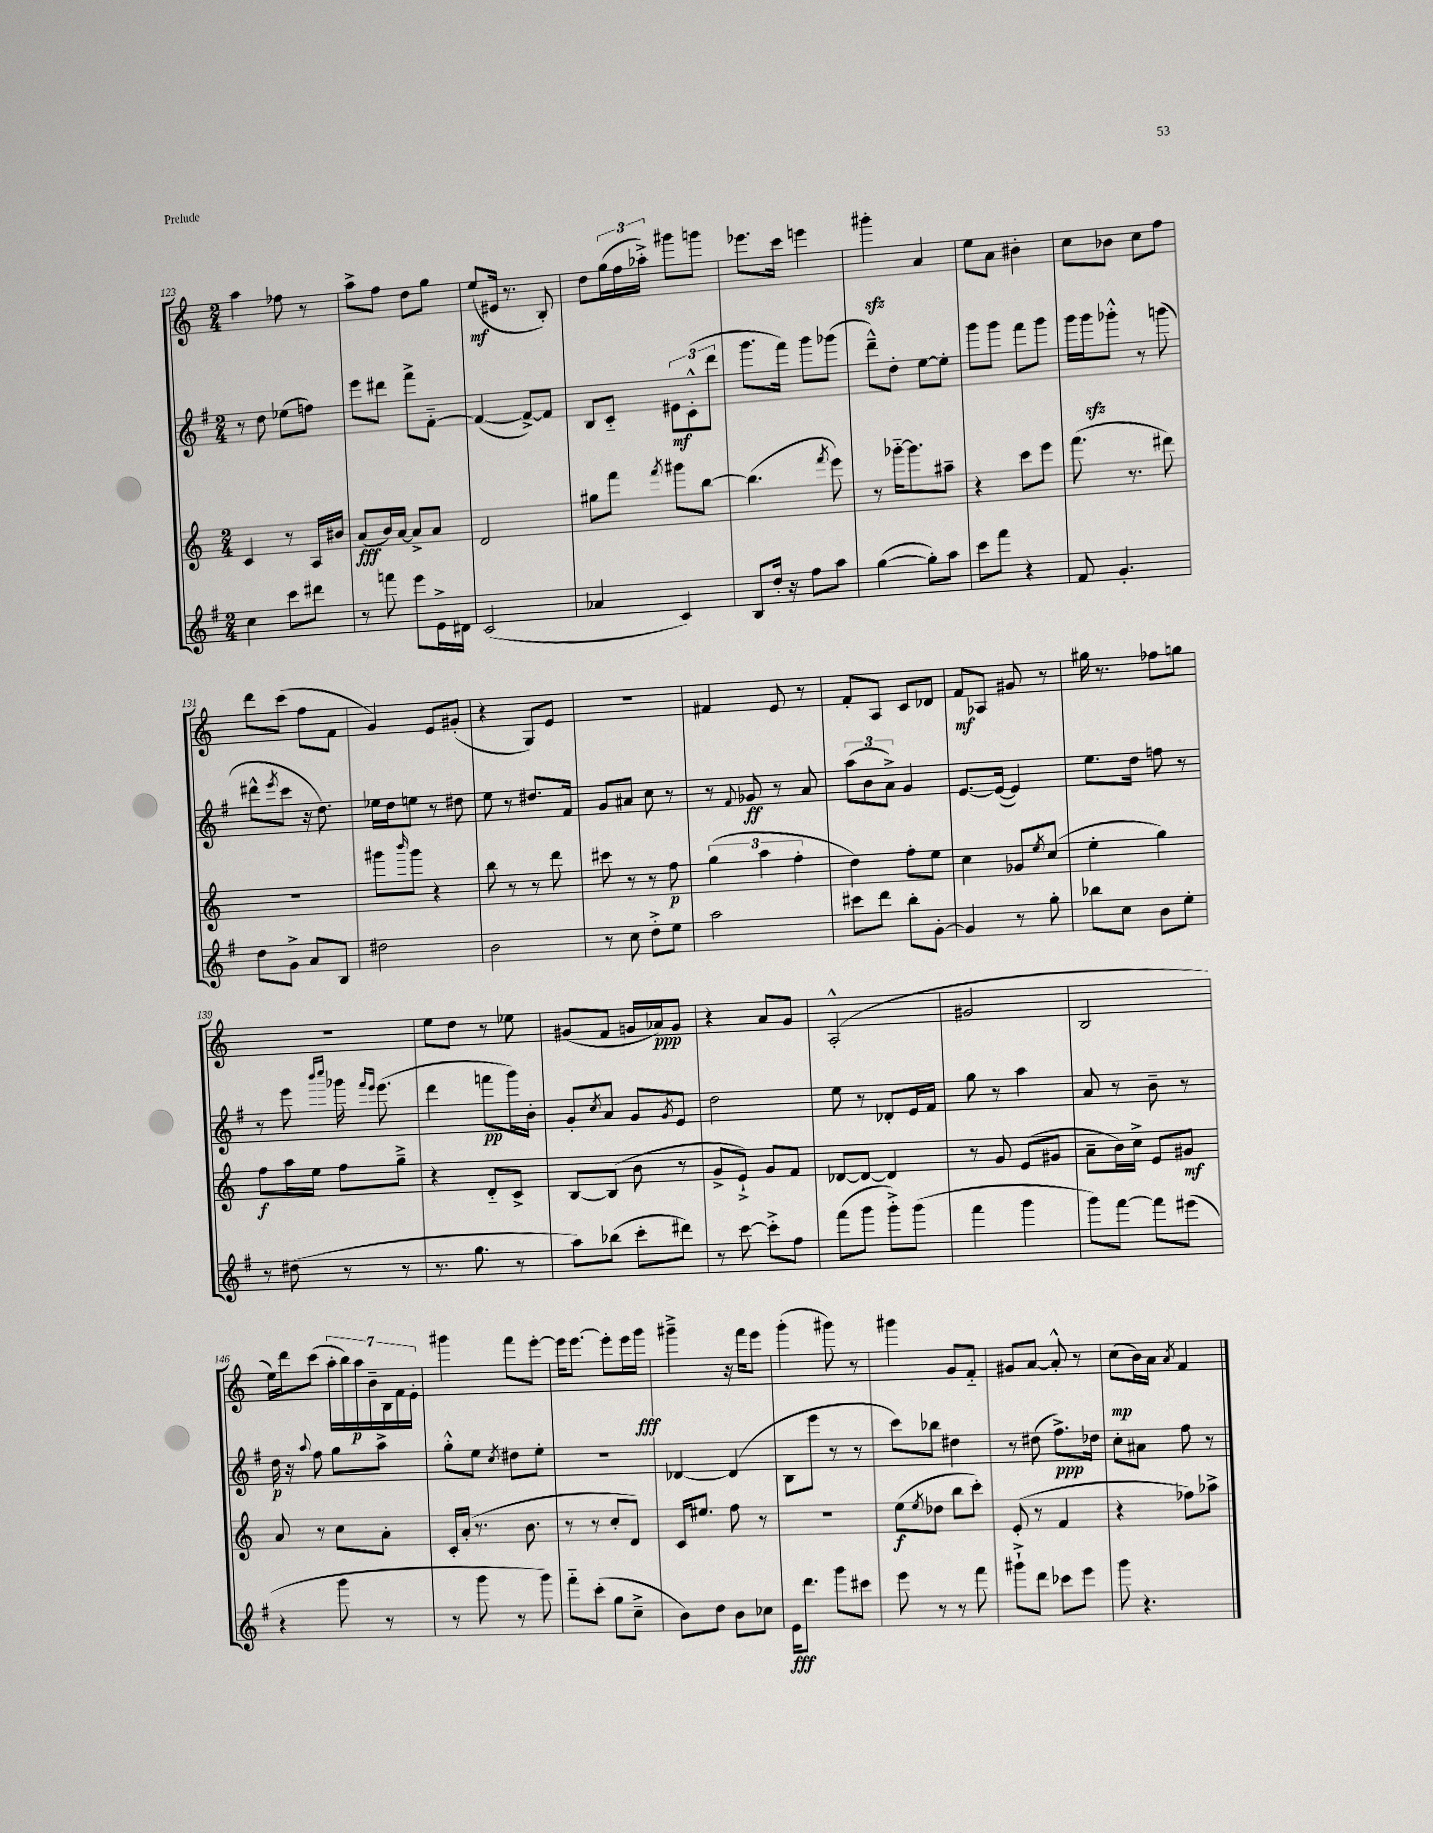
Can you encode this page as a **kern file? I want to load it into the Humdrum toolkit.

**kern	**kern	**kern	**kern
*staff4	*staff3	*staff2	*staff1
*clefG2	*clefG2	*clefG2	*clefG2
*k[f#]	*k[]	*k[f#]	*k[]
*M2/4	*M2/4	*M2/4	*M2/4
4cc\	4c/	8r	4aa\
.	.	8dd\	.
8ccc\L	8r	(8ee-\L	8ff-\
8ddd#\J	16A/LL	8ff\J)	8r
.	16b#/JJ	.	.
=	=	=	=
8r	(8a/L	8eee\L	8aa^\L
8fff\	16b/L)	8ddd#\J	8ff\J
.	[16a/JJ	.	.
8eee\L	8a^/]L	8fff#^\L	8dd\L
16e^\L	8a/J	[8f#'~\J	8gg\J
16d#\JJ	.	.	.
=	=	=	=
(2c/	2d/	(4f#/_	(8ee/L
.	.	.	16e#/Jk
.	.	.	8.r
.	.	8f#^/_L)	.
.	.	8f#/]J	8B'/)
=	=	=	=
4a-/	8gg#\L	8B/L	8dd\L
.	8fff\J	8c'~/J	(24gg\L
.	.	.	24ff\
.	.	.	24aa-'^\JJ)
.	8qfff/	.	.
4c/)	8ggg#\L	12e#\L	8ggg#\L
.	.	(12c'^^\	.
.	[8bb\J	.	8ggg\J
.	.	12ddd\J	.
=	=	=	=
8B/L	(4.bb\]	8.ggg\L	8.eee-\L
16dd'/Jk	.	.	.
16r	.	16fff#\Jk)	16ccc\Jk
8ff#\L	.	8ggg\L	4eee\
.	8qfff/	.	.
8aa\J	8eee\)	(8ggg-\J	.
=	=	=	=
([4gg\	8r	8ddd~^^\L)	4ggg#'\
.	[16ggg-'~\LK	8dd'\J	.
.	8.ggg-\]	.	.
8gg'\]L)	.	[8ee\L	4a/
8aa\J	8aa#~\J	8ee'\]J	.
=	=	=	=
8ccc\L	4r	8ggg\L	8ee\L
8fff#\J	.	8ggg\J	8a\J
4r	8ccc\L	8fff#\L	4b#'\
.	8eee\J	8ggg\J	.
=	=	=	=
8f#/	(8.fff\	16ggg\LL	8cc\L
.	.	16ggg\J	.
4.g'/	.	8ggg-'^^\J	8b-\J
.	8.r	.	.
.	.	8r	8cc\L
.	8ddd#\)	(8ggg\	8ff\J
=	=	=	=
8dd\L	2r	8ddd#^^\L	8ddd\L
.	.	8qeee/	.
8g^\J	.	8ccc\J	(8ccc\J
8a/L	.	16r	8ff\L
.	.	8.dd\)	.
8B/J	.	.	8f\J
=	=	=	=
2dd#\	8ggg#\L	16ee-\LL	4g/)
.	.	16dd\J	.
.	16qqbbb/	.	.
.	8ggg#\J	8ee\J	.
.	4r	8r	8e/L
.	.	8dd#\	(8g#'/J
=	=	=	=
2b\	8bb\	8ee\	4r
.	8r	8r	.
.	8r	8.dd#/L	8G/L)
.	8ddd\	.	8e/J
.	.	16f#/Jk	.
=	=	=	=
8r	8ccc#\	8g/L	2r
8cc\	8r	8a#/J	.
8dd'^\L	8r	8cc\	.
8ee\J	8ff\	8r	.
=	=	=	=
2aa\	(6gg\	8r	4f#/
.	.	8qqf#/	.
.	.	8g-/	.
.	6aa\	.	.
.	.	8r	8e/
.	6ff'\	.	.
.	.	8a/	8r
=	=	=	=
8ccc#\L	4dd\)	(12aa\L	8f'/L
.	.	12b\	.
8ddd\J	.	.	8A/J
.	.	12a^\J)	.
8bb'\L	8ff'\L	4g/	8c/L
[8g'\J	8ee\J	.	8d-/J
=	=	=	=
4g/]	4cc\	[8.e/L	8f/L
.	.	.	8A-/J
.	.	(16e/_Jk	.
8r	8g-/L	4e/])	8g#/
.	8qee/	.	.
8gg'\	(8cc/J	.	8r
=	=	=	=
8bb-\L	4ee'\	8.ee\L	16gg#\
.	.	.	8.r
8cc\J	.	.	.
.	.	16dd\Jk	.
8b\L	4gg\)	8ff\	8ff-\L
8ee'\J	.	8r	8gg\J
=	=	=	=
8r	8ff\L	8r	2r
(8dd#\	16aa\L	8eee\	.
.	16ee\JJ	.	.
.	.	16qqbbb/LL	.
.	.	16qqcccc/JJ	.
8r	8ff\L	16ggg-\	.
.	.	16qqfff#/LL	.
.	.	16qqeee/JJ	.
.	.	(8.eee\	.
8r	8gg~^\J	.	.
=	=	=	=
8.r	4r	4ddd\	8ee\L
.	.	.	8dd\J
8.gg\	.	.	.
.	8d'~/L	8fff\L	8r
8r	8c^/J	16ggg\L)	8ee-\
.	.	16b'\JJ	.
=	=	=	=
8aa\L)	[8B/L	8g'/L	(8g#/L
.	.	8qcc/	.
(8bb-\J	(8B/]J	8a/J	8f/J
8ccc'\L	8b\	8g/L	16g/LL
.	.	.	16a-/J)
.	.	8qg/	.
8ddd#\J)	8r	8e/J	8g/J
=	=	=	=
8r	8g^/L	2dd\	4r
[8ccc\	8e`^/J)	.	.
8ccc'^\]L	8g/L	.	8a/L
8ff#\J	8f/J	.	8g/J
=	=	=	=
(8fff#\L	[8d-/L	8ee\	(2A'^^/
8ggg\J	8d-/_J	8r	.
8ggg'^\L)	4d-/]	8d-'/L	.
(8ggg\J	.	16e/L	.
.	.	16f#/JJ	.
=	=	=	=
4fff#\	8r	8gg\	2g#/
.	8g/	8r	.
4ggg\	(8e/L	4aa\	.
.	8g#/J	.	.
=	=	=	=
8ggg\L)	8a~\L	8a/	2B/
[8fff#\J	16b\L)	8r	.
.	16cc^\JJ	.	.
8fff#\]L	8e/L	8b~\	.
(8eee#\J	8g#/J	8r	.
=	=	=	=
4r	8a/	16dd\	16ee\LL)
.	.	16r	16ddd\J
.	.	8qqaa/	.
.	8r	8ff#\	(8ccc\J
8ggg\	8cc\L	8gg\L	28aa'\LL
.	.	.	28bb\)
.	.	.	28aa\
.	.	.	28b~\
8r	8a'\J	8aa^\J	.
.	.	.	28B\
.	.	.	28f\
.	.	.	28e'\JJ
=	=	=	=
8r	16c'/LL	8gg'^^\L	4ggg#\
.	(16a'/JJ	.	.
8ggg\	8.r	8ee\J	.
.	.	8qcc/	.
8r	.	8dd#\L	8fff\L
.	8.b\	.	.
8ggg\)	.	8ee'\J	[8eee'\J
=	=	=	=
8fff#'~\L	8r	2r	16eee\]LK
.	.	.	[8.eee\J
(8ccc'\J	8r	.	.
8gg\L	8cc'/L	.	8eee'\]L
8cc~^\J	8d/J)	.	16eee\L
.	.	.	16ggg\JJ
=	=	=	=
8b\L)	16c/LK	[4d-/	4ggg#~^\
.	8.ee#/J	.	.
8dd\J	.	.	.
8b\L	8ff\	(4d-/]	16r
.	.	.	16fff\LK
8cc-\J	8r	.	8eee\J
=	=	=	=
16e\LK	2r	8B\L	(4ggg'\
8.ddd\J	.	.	.
.	.	8eee\J	.
8ggg\L	.	8r	8ggg#\)
8ccc#\J	.	8r	8r
=	=	=	=
8eee\	(8ee\L	8ccc\L)	4ggg#\
.	8qee/	.	.
8r	8dd-\J	8bb-\J	.
8r	8bb\L	4dd#\	8g/L
8fff#\	8ccc'\J)	.	8f'~/J
=	=	=	=
8ggg#`^\L	(8e'/	8r	8g#/L
8ddd\J	8r	(8dd#\	[8a/J
8ccc-\L	4f/	8.ff#^\L)	8a'^^/]
8eee\J	.	.	8r
.	.	16dd-\Jk	.
=	=	=	=
8ggg\	4r	8cc'\L	(8cc\L
4.r	.	8a#\J	16b\L)
.	.	.	16a\JJ
.	.	.	8qa/
.	8ff-\L)	8ff#\	4f/
.	8aa-^\J	8r	.
==	==	==	==
*-	*-	*-	*-
